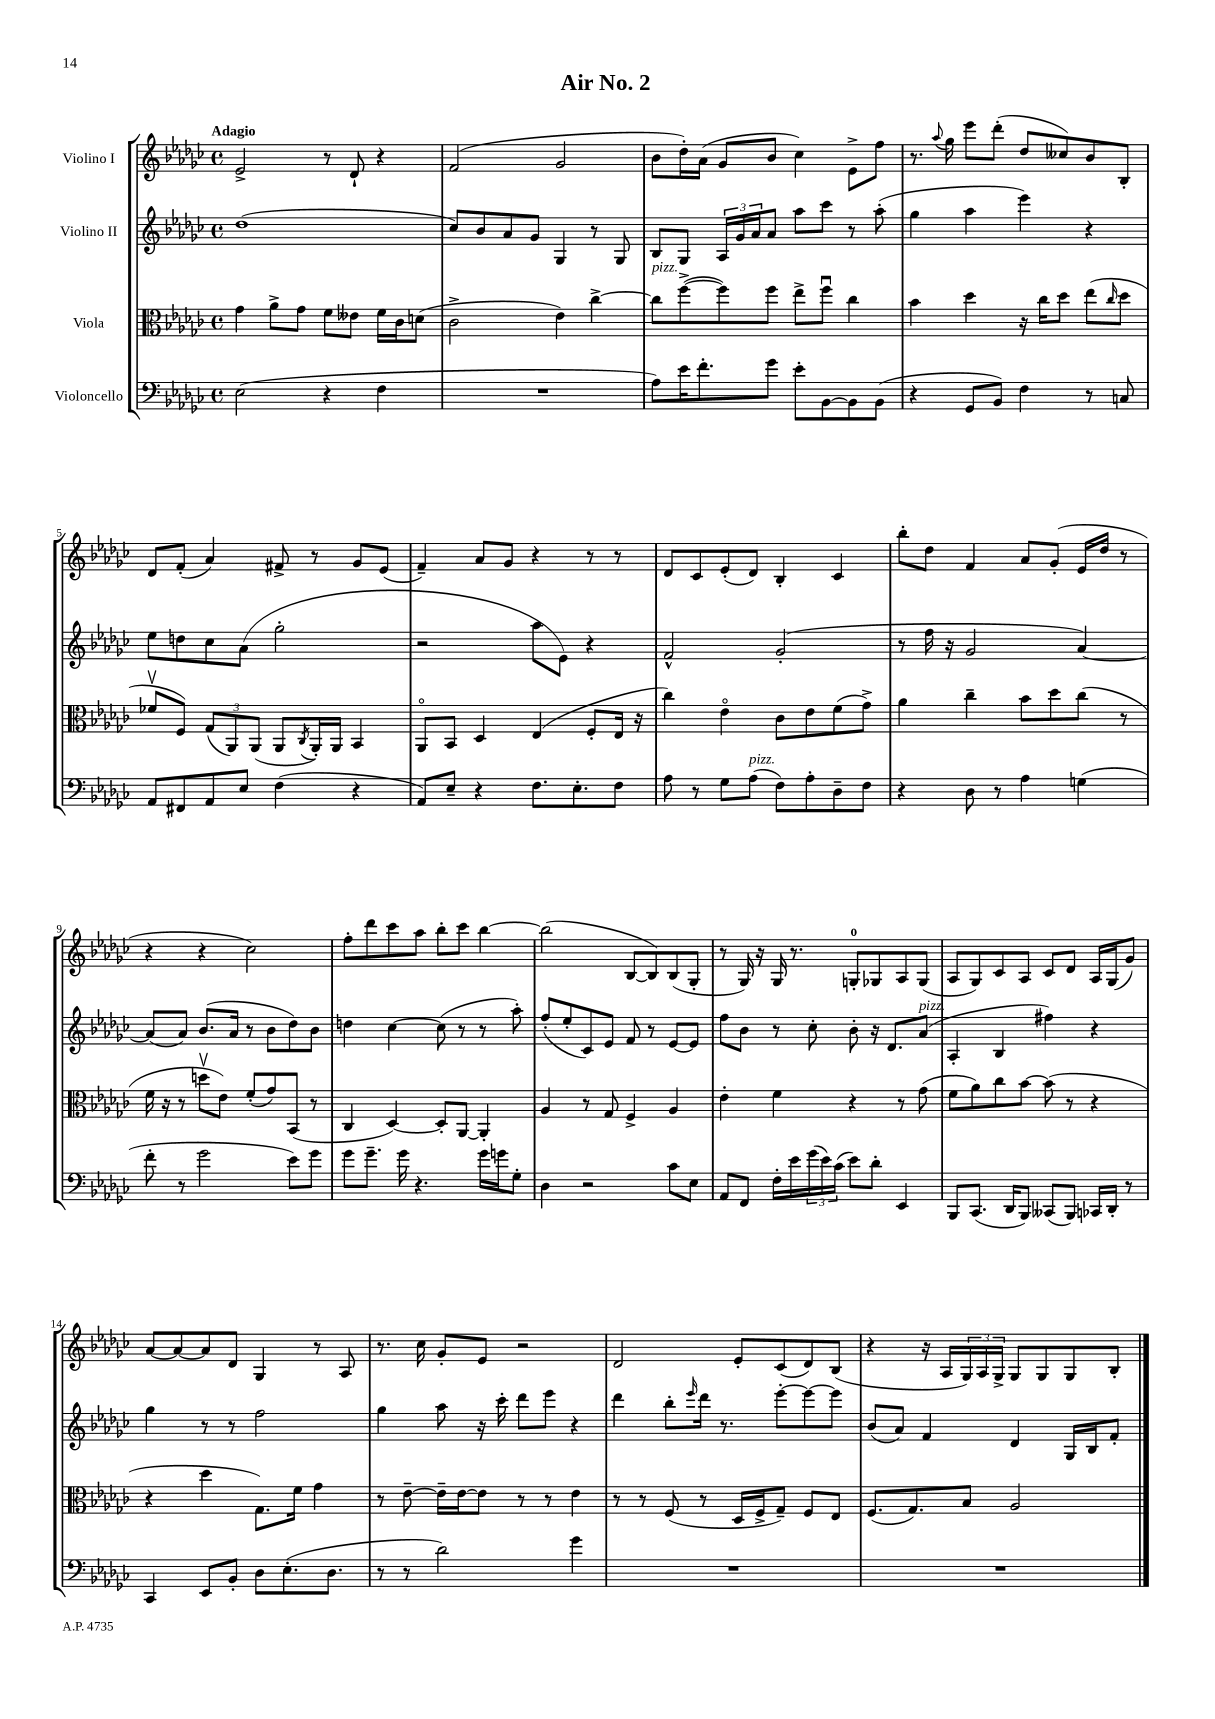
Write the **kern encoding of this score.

**kern	**kern	**kern	**kern
*staff4	*staff3	*staff2	*staff1
*clefF4	*clefC3	*clefG2	*clefG2
*k[b-e-a-d-g-c-]	*k[b-e-a-d-g-c-]	*k[b-e-a-d-g-c-]	*k[b-e-a-d-g-c-]
*M4/4	*M4/4	*M4/4	*M4/4
*met(c)	*met(c)	*met(c)	*met(c)
(2E-	4g-	(1dd-	2e-^
.	8a-^	.	.
.	8g-	.	.
4r	8f	.	8r
.	8e--	.	8d-`
4F	16f	.	4r
.	16c-	.	.
.	(8d	.	.
=	=	=	=
1r	2c-^	8cc-)	(2f
.	.	8b-	.
.	.	8a-	.
.	.	8g-	.
.	4e-)	4G-	2g-
.	[4cc-^	8r	.
.	.	8G-	.
=	=	=	=
8A-)	8cc-]	8B-	8b-
16e-	([8ff^	8G-	16dd-')
8.f'	.	.	(16a-
.	8ff])	24A-	8g-
.	.	24g-	.
.	.	24a-	.
8g-	8ff	8a-	8b-
8e-'	8ee-^	8aa-	4cc-)
[8BB-	8ffu	8ccc-	.
8BB-]	4cc-	8r	8e-^
(8BB-	.	(8aa-'	8ff
=	=	=	=
4r	4b-	4gg-	8.r
.	.	.	8qqaa-
.	.	.	16gg-
8GG-	4dd-	4aa-	8eee-
8BB-)	.	.	(8ddd-'
4F	16r	4eee-)	8dd-
.	16cc-	.	.
.	8dd-	.	8cc--)
8r	(8ee-	4r	8b-
.	16qqcc-	.	.
8C	8dd-	.	8B-'
=	=	=	=
8AA-	8f-v	8ee-	8d-
8FF#	8F)	8dd	(8f'
8AA-	(12G-	8cc-	4a-)
.	12AA-)	.	.
8E-	.	(8a-	.
.	(12AA-	.	.
(4F	8AA-	2gg-'	8f#^
.	8qC-	.	.
.	16AA-')	.	8r
.	16AA-	.	.
4r	4BB-	.	8g-
.	.	.	(8e-
=	=	=	=
8AA-)	8AA-o	2r	4f~)
8E-~	8BB-	.	.
4r	4D-	.	8a-
.	.	.	8g-
8.F	(4E-	8aa-	4r
.	.	8e-)	.
8.E-'	.	.	.
.	8F'	4r	8r
8F	16E-	.	8r
.	16r	.	.
=	=	=	=
8A-	4cc-)	2f^^	8d-
8r	.	.	8c-
8G-	4e-o	.	(8e-'
(8A-	.	.	8d-)
8F)	8c-	(2g-'	4B-'
8A-'	8e-	.	.
8D-~	(8f	.	4c-
8F	8g-^)	.	.
=	=	=	=
4r	4a-	8r	8bb-'
.	.	16ff	8dd-
.	.	16r	.
8D-	4cc-~	2g-	4f
8r	.	.	.
4A-	8b-	.	8a-
.	8dd-	.	(8g-'
(4G	(8cc-	[4a-)	16e-
.	.	.	16dd-
.	8r	.	8r
=	=	=	=
8f'	16f	(8a-]	4r
.	16r	.	.
8r	8r	8a-)	.
2g-	8ddv	(8.b-	4r
.	8e-)	.	.
.	.	16a-	.
.	(8f'	8r	2cc-)
.	8g-)	8b-	.
8e-)	(8BB-	8dd-)	.
8g-	8r	8b-	.
=	=	=	=
8g-	4C-	4dd	8ff'
8.g-~	.	.	8ddd-
.	[4D-)	[4cc-	8ccc-
16g-	.	.	.
4.r	.	.	8aa-
.	8D-']	(8cc-]	8bb-'
.	[8AA-	8r	8ccc-
16g-	4AA-']	8r	[4bb-
16g	.	.	.
8G-'	.	8aa-')	.
=	=	=	=
4D-	4A-	(8ff'	(2bb-]
.	.	8ee-'	.
2r	8r	8c-)	.
.	8G-	8e-	.
.	4F^	8f	[8B-
.	.	8r	8B-])
8c-	4A-	[8e-	(8B-
8E-	.	8e-]	8G-'
=	=	=	=
8AA-	4e-'	8ff	8r
8FF	.	8b-	16G-)
.	.	.	16r
16F'	4f	8r	16G-
16e-	.	.	8.r
(24g-	.	8cc-'	.
24e-)	.	.	.
(24c-	.	.	.
8e-)	4r	8b-'	8G'
8d-'	.	16r	8G-
.	.	8.d-	.
4EE-	8r	.	8A-
.	(8g-	(8a-	(8G-
=	=	=	=
8BBB-	8f	4A-'	8A-
(8.CC-	8a-)	.	8G-)
.	8cc-	4B-	8c-
16DD-	.	.	.
8BBB-)	[8b-	.	8A-
(8CC--	(8b-]	4ff#)	8c-
8BBB-)	8r	.	8d-
16CC-	4r	4r	16A-
16DD-'	.	.	(16G-
8r	.	.	8g-)
=	=	=	=
4CC-	4r	4gg-	[8a-
.	.	.	8a-_
8EE-	4dd-	8r	8a-]
8BB-'	.	8r	8d-
8D-	8.G-)	2ff	4G-
(8.E-'	.	.	.
.	16f	.	.
.	4g-	.	8r
8.D-	.	.	.
.	.	.	8A-
=	=	=	=
8r	8r	4gg-	8.r
8r	[8e-~	.	.
.	.	.	16cc-
2d-)	16e-~]	8aa-	8g-'
.	[16e-	.	.
.	8e-]	16r	8e-
.	.	16ccc-'	.
.	8r	8ddd-	2r
.	8r	8eee-	.
4g-	4e-	4r	.
=	=	=	=
1r	8r	4ddd-	2d-
.	8r	.	.
.	(8F	8bb-'	.
.	.	16qqeee-	.
.	8r	16ddd-	.
.	.	8.r	.
.	16D-	.	8e-'
.	16F^	.	.
.	8G-~)	[8eee-'	(8c-
.	8F	8eee-_	8d-)
.	8E-	8eee-]	(8B-
=	=	=	=
1r	(8.F	(8b-	4r
.	.	8a-)	.
.	8.G-)	.	.
.	.	4f	16r
.	.	.	16A-
.	8B-	.	24G-)
.	.	.	24A-
.	.	.	24G-^
.	2A-	4d-	8G-
.	.	.	8G-
.	.	16G-	8G-
.	.	16B-	.
.	.	8f'	8B-'
==	==	==	==
*-	*-	*-	*-
